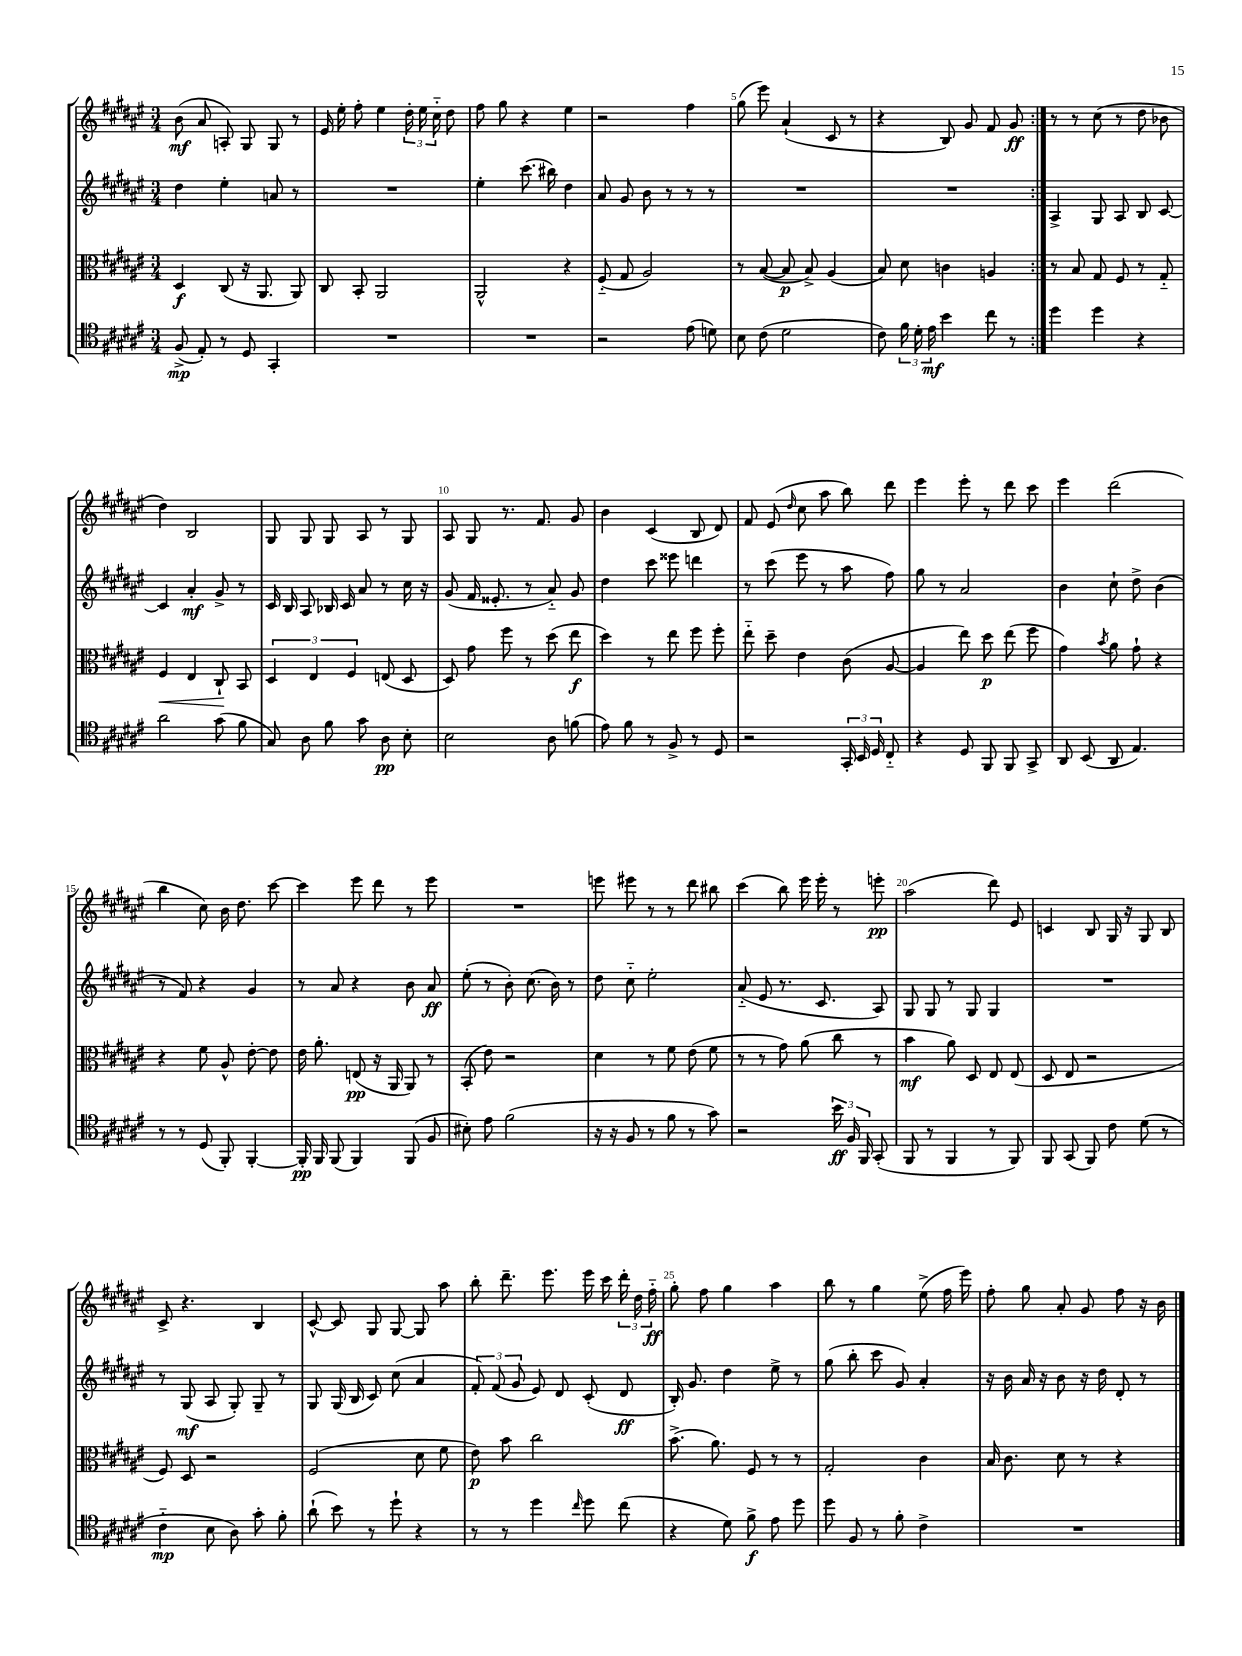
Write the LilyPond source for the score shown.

<<
\new StaffGroup <<
\new Staff = "s0" {
    \clef treble \key fis \major \numericTimeSignature \time 3/4
    \autoBeamOff \repeat volta 2 { b'8\mf( ais'8 a8-.) gis8 gis8 r8 |
    eis'16 eis''16-. fis''8-. eis''4 \tuplet 3/2 { dis''16-. eis''16 cis''16-_ } dis''8 |
    fis''8 gis''8 r4 eis''4 |
    r2 fis''4 |
    gis''8( eis'''8) ais'4-!( cis'8 r8 |
    r4 b8) gis'8 fis'8 gis'8\ff | }
    r8 r8 cis''8( r8 dis''8 bes'8 |
    dis''4) b2 |
    gis8 gis8 gis8 ais8 r8 gis8 |
    ais8 gis8 r8. fis'8. gis'8 |
    b'4 cis'4( b8 dis'8) |
    fis'8 eis'8( \grace { dis''16 } cis''8 ais''8 b''8) dis'''8 |
    eis'''4 eis'''8-. r8 dis'''8 cis'''8 |
    eis'''4 dis'''2( |
    b''4 cis''8) b'16 dis''8. cis'''8~ |
    cis'''4 eis'''8 dis'''8 r8 eis'''8 |
    R2. |
    e'''8 eis'''8 r8 r8 dis'''8 bis''8 |
    cis'''4( b''8) eis'''16 eis'''16-. r8 e'''8-.\pp |
    ais''2( dis'''8) eis'8 |
    c'4 b8 gis16 r16 gis8 b8 |
    cis'8-> r4. b4 |
    cis'8~-^ cis'8 gis8 gis8~ gis8 ais''8 |
    b''8-. dis'''8.-- eis'''8. eis'''16 cis'''16 \tuplet 3/2 { dis'''16-. dis''16 fis''16-_\ff } |
    gis''8-. fis''8 gis''4 ais''4 |
    b''8 r8 gis''4 eis''8->( fis''16 eis'''16) |
    fis''8-. gis''8 ais'8-. gis'8 fis''8 r16 b'16 \bar "|." |
}
\new Staff = "s1" {
    \clef treble \key fis \major \numericTimeSignature \time 3/4
    \autoBeamOff \repeat volta 2 { dis''4 eis''4-. a'8 r8 |
    R2. |
    eis''4-. cis'''8.( bis''16) dis''4 |
    ais'8 gis'8 b'8 r8 r8 r8 |
    R2. |
    R2. | }
    ais4-> gis8 ais8 b8 cis'8~ |
    cis'4 ais'4-.\mf gis'8-> r8 |
    cis'16 b16 ais8 bes16 cis'16 ais'8 r8 cis''16 r16 |
    gis'8( fis'16 eisis'8.-. r8 ais'8-_) gis'8 |
    dis''4 cis'''8 eisis'''8 d'''4 |
    r8 cis'''8( eis'''8 r8 ais''8 fis''8) |
    gis''8 r8 ais'2 |
    b'4 cis''8-! dis''8-> b'4( |
    r8 fis'8) r4 gis'4 |
    r8 ais'8 r4 b'8 ais'8\ff |
    eis''8-.( r8 b'8-.) cis''8.( b'16) r8 |
    dis''8 cis''8-_ eis''2-. |
    ais'8-_( eis'8 r8. cis'8. ais8) |
    gis8 gis8 r8 gis8 gis4 |
    R2. |
    r8 gis8\mf( ais8 gis8-.) gis8-- r8 |
    gis8 gis16( b16 cis'8) cis''8( ais'4 |
    \tuplet 3/2 { fis'8-.) fis'8( gis'8 } eis'8) dis'8 cis'8-.( dis'8\ff |
    b16-.) gis'8. dis''4 eis''8-> r8 |
    gis''8( b''8-. cis'''8 gis'8) ais'4-. |
    r16 b'16 ais'16 r16 b'8 r16 dis''16 dis'8-. r8 \bar "|." |
}
\new Staff = "s2" {
    \clef alto \key fis \major \numericTimeSignature \time 3/4
    \autoBeamOff \repeat volta 2 { dis4\f cis8( r16 ais,8. ais,8) |
    cis8 b,8-. ais,2 |
    ais,2-^ r4 |
    fis8-_( gis8 ais2) |
    r8 b8~( b8\p b8->) ais4( |
    b8) dis'8 c'4 a4 | }
    r8 b8 gis8 fis8 r8 gis8-_ |
    fis4\< eis4 cis8-!\! b,8 |
    \tuplet 3/2 { dis4 eis4 fis4 } e8( dis8 |
    dis8) gis'8 fis''8 r8 dis''8( eis''8\f |
    dis''4) r8 eis''8 fis''8 fis''8-. |
    eis''8-_ dis''8-- eis'4 cis'8( ais8~ |
    ais4 eis''8) dis''8\p eis''8( fis''8 |
    gis'4) \acciaccatura { b'8 } ais'8 gis'8-! r4 |
    r4 fis'8 ais8-^ eis'8~-. eis'8 |
    eis'16 ais'8.-. e8\pp( r16 ais,16 ais,8) r8 |
    b,8-.( eis'8) r2 |
    dis'4 r8 fis'8 eis'8( fis'8 |
    r8 r8 gis'8) ais'8( cis''8 r8 |
    b'4\mf ais'8) dis8 eis8 eis8( |
    dis8 eis8 r2 |
    fis8) dis8 r2 |
    fis2( dis'8 fis'8 |
    eis'8\p) b'8 cis''2 |
    b'8.->( ais'8.) fis8 r8 r8 |
    gis2-. cis'4 |
    b16 cis'8. dis'8 r8 r4 \bar "|." |
}
\new Staff = "s3" {
    \clef tenor \key fis \major \numericTimeSignature \time 3/4
    \autoBeamOff \repeat volta 2 { fis8->\mp( eis8-.) r8 dis8 gis,4-. |
    R2. |
    R2. |
    r2 eis'8( d'8) |
    b8 cis'8( dis'2 |
    cis'8) \tuplet 3/2 { fis'16 dis'16-. eis'16\mf } b'4 cis''8 r8 | }
    dis''4 dis''4 r4 |
    ais'2 gis'8( fis'8 |
    gis8) ais8 fis'8 gis'8 ais8\pp b8-. |
    b2 ais8 f'8( |
    eis'8) fis'8 r8 fis8-> r8 dis8 |
    r2 \tuplet 3/2 { gis,16-. b,16 dis16 } cis8-_ |
    r4 dis8 fis,8 fis,8 gis,8-> |
    ais,8 b,8( ais,8 eis4.) |
    r8 r8 dis8( fis,8-.) fis,4~-. |
    fis,16-.\pp fis,16 fis,8( fis,4) fis,8( fis8 |
    bis8-.) eis'8 fis'2( |
    r16 r16 fis8 r8 fis'8 r8 gis'8) |
    r2 \tuplet 3/2 { b'16\ff fis16 fis,16 } gis,8-.( |
    fis,8 r8 fis,4 r8 fis,8) |
    fis,8 gis,8( fis,8) cis'8 dis'8( r8 |
    cis'4-_\mp b8 ais8) gis'8-. fis'8-. |
    ais'8-!( b'8) r8 dis''8-! r4 |
    r8 r8 dis''4 \grace { cis''16 } dis''8 cis''8( |
    r4 dis'8) fis'8->\f eis'8 dis''8 |
    dis''8 fis8 r8 fis'8-. cis'4-> |
    R2. \bar "|." |
}
>>
>>
\layout { \context { \Score \override BarNumber.break-visibility = ##(#f #t #t) barNumberVisibility = #(every-nth-bar-number-visible 5) } }
